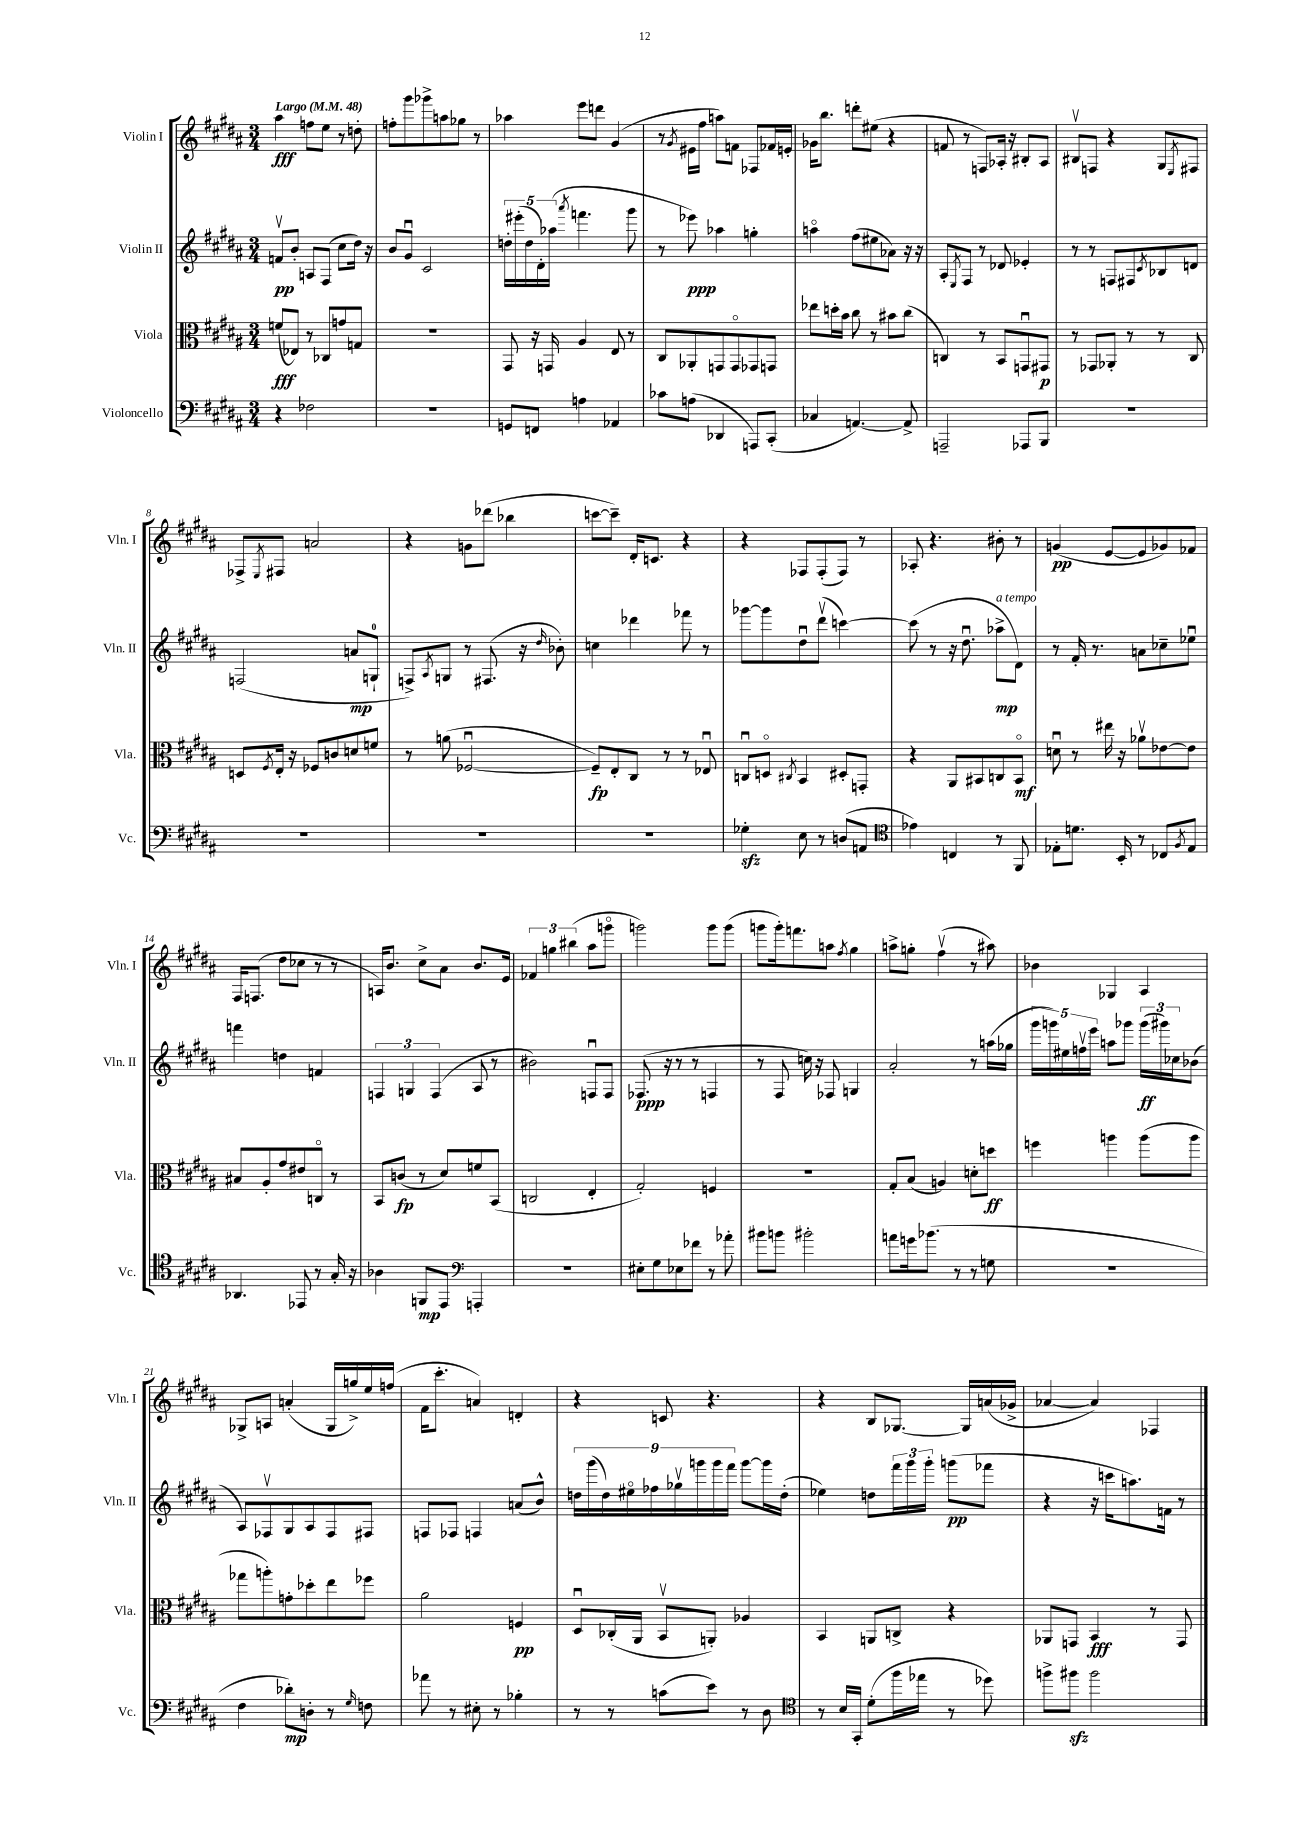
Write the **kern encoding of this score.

**kern	**dynam	**kern	**dynam	**kern	**dynam	**kern	**dynam
*part4	*part4	*part3	*part3	*part2	*part2	*part1	*part1
*staff4	*staff4	*staff3	*staff3	*staff2	*staff2	*staff1	*staff1
*I"Violoncello	*	*I"Viola	*	*I"Violin II	*	*I"Violin I	*
*I'Vc.	*	*I'Vla.	*	*I'Vln. II	*	*I'Vln. I	*
*clefF4	*	*clefC3	*	*clefG2	*	*clefG2	*
*k[f#c#g#d#a#]	*	*k[f#c#g#d#a#]	*	*k[f#c#g#d#a#]	*	*k[f#c#g#d#a#]	*
*M3/4	*	*M3/4	*	*M3/4	*	*M3/4	*
*MM48	*	*MM48	*	*MM48	*	*MM48	*
=1	=1	=1	=1	=1	=1	=1	=1
!	!	!	!	!	!	!LO:TX:a:B:t=Largo	!
4r	.	(8fn/L	fff	8fnv/L	pp	4aa#\	fff
.	.	8E-X/J)	.	8b'/J	.	.	.
2F-X\	.	8r	.	8An/L	.	8ffn\L	.
.	.	8C-X/L	.	(8F#/J	.	8ee\J	.
.	.	8gn/	.	8cc#\L	.	8r	.
.	.	8Gn/J	.	16dd#\Jk)	.	8ddn'\	.
.	.	.	.	16r	.	.	.
=2	=2	=2	=2	=2	=2	=2	=2
2.r	.	2.r	.	8b/L	.	8ffn'\L	.
.	.	.	.	8g#u/J	.	8ggg#\	.
.	.	.	.	2c#/	.	8ggg-X^\	.
.	.	.	.	.	.	8aan\	.
.	.	.	.	.	.	8gg-X\J	.
.	.	.	.	.	.	8r	.
=3	=3	=3	=3	=3	=3	=3	=3
8GGn/L	.	8GG#/	.	20ddn'\LL	.	4aa-X\	.
.	.	.	.	(20eee#X'\	.	.	.
.	.	.	.	20dd\	.	.	.
8FFn/J	.	16r	.	.	.	.	.
.	.	.	.	20d#'\)	.	.	.
.	.	16GGn/	.	.	.	.	.
.	.	.	.	(20aa-X\JJ	.	.	.
.	.	.	.	8qaaa#/	.	.	.
4An\	.	4A#/	.	4.fffn\	.	8eee\L	.
.	.	.	.	.	.	8dddn\J	.
4AA-X/	.	8E/	.	.	.	(4g#/	.
.	.	8r	.	8ggg#\	.	.	.
=4	=4	=4	=4	=4	=4	=4	=4
8c-X\L	.	8C#/L	.	8r	.	8r	.
.	.	.	.	.	.	8qg#/	.
(8An\J	.	8AA-X'/	.	8eee-X\)	ppp	16e#X\LL	.
.	.	.	.	.	.	16ff#\JJ	.
4DD-X/	.	8GGn/	.	4aa-X\	.	8aan\L)	.
.	.	8GG/	.	.	.	8fn\J	.
8AAAn/L)	.	8GG-X/	.	4ggn'\	.	8F-X/L	.
(8CC#'/J	.	8GGn/J	.	.	.	16f-X/L	.
.	.	.	.	.	.	16en'/JJ	.
=5	=5	=5	=5	=5	=5	=5	=5
4C-X/	.	8ee-X\L	.	4aan\	.	16g-X\KL	.
.	.	.	.	.	.	8.bb\J	.
.	.	16ddn'\L	.	.	.	.	.
.	.	16b\JJ	.	.	.	.	.
[4.AAn/)	.	8cc#\	.	(8ff#\L	.	8dddn'\L	.
.	.	8r	.	8ee#X\	.	(8ee#X\J	.
.	.	8b#X\L	.	8a-X\J)	.	4r	.
8AA^/]	.	(8cc#\J	.	16r	.	.	.
.	.	.	.	16r	.	.	.
=6	=6	=6	=6	=6	=6	=6	=6
2AAAn~/	.	4Cn/)	.	8A#'/L	.	8fn/	.
.	.	.	.	8qE/	.	.	.
.	.	.	.	8F#/J	.	8r	.
.	.	8r	.	8r	.	8Fn/L)	.
.	.	8BB/L	.	8d-X/	.	16A-X'/Jk	.
.	.	.	.	.	.	16r	.
8AAA-X/L	.	8GGnu/	.	4e-X'/	.	8B#X'/L	.
8BBB/J	.	8GG#X/J	p	.	.	8A-/J	.
=7	=7	=7	=7	=7	=7	=7	=7
2.r	.	8r	.	8r	.	8B#Xv/L	.
.	.	8GG-X/L	.	8r	.	8Fn/J	.
.	.	8AA-X'/J	.	8Fn/L	.	4r	.
.	.	8r	.	8F#X/	.	.	.
.	.	.	.	8qc#/	.	.	.
.	.	8r	.	8B-X/	.	8G#/L	.
.	.	.	.	.	.	8qE/	.
.	.	8C#/	.	8dn/J	.	8F#X/J	.
!!LO:LB:g=z
=8	=8	=8	=8	=8	=8	=8	=8
2.r	.	8Dn/L	.	(2Fn/	.	8F-X^/L	.
.	.	8qF#/	.	.	.	8qE/	.
.	.	16E'/Jk	.	.	.	8F#X/J	.
.	.	16r	.	.	.	.	.
.	.	8F-X/L	.	.	.	2an/	.
.	.	8cn/	.	.	.	.	.
.	.	8dn/	.	8an/L	mp	.	.
.	.	8fn/J	.	8Gn`/J	.	.	.
=9	=9	=9	=9	=9	=9	=9	=9
2.r	.	8r	.	8Fn^/L)	.	4r	.
.	.	.	.	8qA#/	.	.	.
.	.	(8an\	.	8Gn/J	.	.	.
.	.	[2F-Xu/	.	8r	.	8gn\L	.
.	.	.	.	(8.F#X/	.	(8ddd-X\J	.
.	.	.	.	.	.	4bb-X\	.
.	.	.	.	16r	.	.	.
.	.	.	.	16qqdd#/	.	.	.
.	.	.	.	8b-X'\)	.	.	.
=10	=10	=10	=10	=10	=10	=10	=10
2.r	.	8F-~/L])	fp	4ccn\	.	[8cccn\L	.
.	.	8E'/	.	.	.	8ccc~\J])	.
.	.	8C#/J	.	4ddd-X\	.	16d#'/KL	.
.	.	.	.	.	.	8.cn/J	.
.	.	8r	.	.	.	.	.
.	.	8r	.	8fff-X\	.	4r	.
.	.	8E-Xu/	.	8r	.	.	.
=11	=11	=11	=11	=11	=11	=11	=11
4G-Xzz'\	.	8Cnu/L	.	[8ggg-X\L	.	4r	.
.	.	8Dn/J	.	8ggg-\]	.	.	.
.	.	8qC#X/	.	.	.	.	.
8E\	.	4BB/	.	8dd#u\	.	8F-X/L	.
8r	.	.	.	(8ddd#v\J	.	(8F-'/	.
(8Dn/L	.	8D#X'/L	.	[4cccn\)	.	8F-/J)	.
8AAn/J	.	8GGn'/J	.	.	.	8r	.
=12	=12	=12	=12	=12	=12	=12	=12
*clefC4	*	*	*	*	*	*	*
4e-X\)	.	4r	.	(8ccc\]	.	8A-X'/	.
.	.	.	.	8r	.	4.r	.
4Cn/	.	8AA#/L	.	16r	.	.	.
.	.	.	.	8.dd#u\	.	.	.
.	.	8BB#X/	.	.	.	.	.
!	!	!	!	!LO:TX:a:i:t=a tempo	!	!	!
8r	.	8Cn/	.	8aa-X^\L	mp	8b#X'\	.
8FF#/	.	8BB#/J	mf	8d#\J)	.	8r	.
=13	=13	=13	=13	=13	=13	=13	=13
8E-X'\L	.	8dnu\	.	8r	.	(4gn/	pp
8.dn\J	.	8r	.	16f#'/	.	.	.
.	.	.	.	8.r	.	.	.
.	.	16ee#X\	.	.	.	[8e/L	.
16BB'/	.	16r	.	.	.	.	.
8r	.	8a-Xv\L	.	8an\L	.	8e/]	.
8C-X/L	.	[8e-X\	.	8cc-X~\	.	8g-X/)	.
8qF#/	.	.	.	.	.	.	.
8E-/J	.	8e-\J]	.	8ee-Xu\J	.	8f-X/J	.
!!LO:LB:g=z
=14	=14	=14	=14	=14	=14	=14	=14
4.AA-X/	.	8B#X/L	.	4fffn\	.	16F#/KL	.
.	.	.	.	.	.	(8.Fn/J	.
.	.	8A#'/	.	.	.	.	.
.	.	8g#/	.	4ddn\	.	8dd#\L	.
8EE-X/	.	8e#X/	.	.	.	8cc-X\J	.
8r	.	8Cn/J	.	4fn/	.	8r	.
16G#'/	.	8r	.	.	.	8r	.
16r	.	.	.	.	.	.	.
=15	=15	=15	=15	=15	=15	=15	=15
4A-X\	.	8BB/L	.	6Fn/	.	16An/KL)	.
.	.	.	.	.	.	8.b/J	.
.	.	(8cn/J	fp	.	.	.	.
.	.	.	.	6Gn/	.	.	.
8FFn/L	mp	8r	.	.	.	8cc#^\L	.
.	.	.	.	(6F/	.	.	.
8EE/J	.	8d#/L)	.	.	.	8a#\J	.
*clefF4	*	*	*	*	*	*	*
4AAAn'/	.	8fn/	.	8A#/	.	8.b/L	.
.	.	(8BB/J	.	8r	.	.	.
.	.	.	.	.	.	16e/Jk	.
=16	=16	=16	=16	=16	=16	=16	=16
2.r	.	2Cn/	.	2b#X\)	.	6f-X/	.
.	.	.	.	.	.	6ggn\	.
.	.	.	.	.	.	(6bb#X\	.
.	.	4E'/	.	8Fnu/L	.	8aa#\L	.
.	.	.	.	8F/J	.	8gggn\J	.
=17	=17	=17	=17	=17	=17	=17	=17
8E#X'\L	.	2G#'/)	.	(8.F-X/	ppp	2gggn\)	.
8G#\	.	.	.	.	.	.	.
.	.	.	.	16r	.	.	.
8E-X\	.	.	.	8r	.	.	.
8f-X\J	.	.	.	8r	.	.	.
8r	.	4Fn/	.	4Fn/	.	8ggg\L	.
8a-X'\	.	.	.	.	.	(8ggg\J	.
=18	=18	=18	=18	=18	=18	=18	=18
8b#X\L	.	2.r	.	8r	.	8gggn\L	.
8bn\J	.	.	.	8F#/	.	16ggg'\k)	.
.	.	.	.	.	.	8.fffn\	.
2b#X'\	.	.	.	16ccn\)	.	.	.
.	.	.	.	16r	.	.	.
.	.	.	.	8F-X/	.	8aan\J	.
.	.	.	.	.	.	8qff#/	.
.	.	.	.	4Gn/	.	4gg#\	.
=19	=19	=19	=19	=19	=19	=19	=19
8an\L	.	8G#'/L	.	2a#'/	.	8aan^\L	.
16gn\k	.	(8B/J	.	.	.	8ggn'\J	.
(8.b-X\J	.	.	.	.	.	.	.
.	.	4An/)	.	.	.	(4ff#v\	.
8r	.	.	.	.	.	.	.
8r	.	8dn'\L	.	8r	.	8r	.
8Gn\	.	8ddn\J	ff	(16aan\LL	.	8aa#X\)	.
.	.	.	.	16gg-X\JJ	.	.	.
=20	=20	=20	=20	=20	=20	=20	=20
2.r	.	4ffn\	.	20ggg#\LL	.	4b-X\	.
.	.	.	.	20gggn\)	.	.	.
.	.	.	.	20ee#X\	.	.	.
.	.	.	.	20ffnv\	.	.	.
.	.	.	.	20eee\JJ	.	.	.
.	.	4aan\	.	8aan\L	.	4G-X/	.
.	.	.	.	8ggg-X\J	.	.	.
.	.	(8aa\L	.	(24ggg-\LL	ff	4A#/	.
.	.	.	.	24ggg#X\)	.	.	.
.	.	.	.	24cc-X\J	.	.	.
.	.	8aa\J	.	(8b-X\J	.	.	.
!!LO:LB:g=z
=21	=21	=21	=21	=21	=21	=21	=21
4F#\	.	8gg-X\L	.	8A#/L)	.	8G-X^/L	.
.	.	8aan'\)	.	8F-Xv/	.	8An/J	.
8d-X'\L)	mp	8gn'\	.	8G#/	.	(4an'/	.
8Dn'\J	.	8dd-X'\	.	8A#/	.	.	.
8r	.	8ee\	.	8F-/	.	16G-/LL	.
.	.	.	.	.	.	16ggn^/)	.
16qqG#/	.	.	.	.	.	.	.
8Fn\	.	8ff-X\J	.	8F#X/J	.	16ee/	.
.	.	.	.	.	.	(16ffn/JJ	.
=22	=22	=22	=22	=22	=22	=22	=22
8a-X\	.	2a#\	.	8Fn/L	.	16f#\KL	.
.	.	.	.	.	.	8.ccc#'\J	.
8r	.	.	.	8F-X/J	.	.	.
8E#X'\	.	.	.	4Fn/	.	4an/)	.
8r	.	.	.	.	.	.	.
4B-X'\	.	4Fn/	pp	(8an/L	.	4dn'/	.
.	.	.	.	8b^^/J)	.	.	.
=23	=23	=23	=23	=23	=23	=23	=23
8r	.	8D#u/L	.	18ddn\LL	.	4r	.
.	.	.	.	(18ggg#\	.	.	.
.	.	.	.	18dd\)	.	.	.
8r	.	(16C-X'/L	.	.	.	.	.
.	.	.	.	18ee#X\	.	.	.
.	.	16AA#/JJ	.	.	.	.	.
.	.	.	.	18ff-X\	.	.	.
(8cn\L	.	8BBv/L	.	.	.	8cn/	.
.	.	.	.	18gg-Xv\	.	.	.
.	.	.	.	18gggn\	.	.	.
8e\J)	.	8AAn'/J)	.	.	.	4.r	.
.	.	.	.	18ggg\	.	.	.
.	.	.	.	18fff#\JJ	.	.	.
8r	.	4A-X/	.	[8ggg\L	.	.	.
8D#\	.	.	.	16ggg\L]	.	.	.
.	.	.	.	(16dd'\JJ	.	.	.
=24	=24	=24	=24	=24	=24	=24	=24
*clefC4	*	*	*	*	*	*	*
8r	.	4BB/	.	4ee-X\)	.	4r	.
16B/LL	.	.	.	.	.	.	.
16GG#'/JJ	.	.	.	.	.	.	.
(8d#'\L	.	8AAn/L	.	8ddn\L	.	8B/L	.
16ff#\L	.	8Cn^/J	.	24fff#\L	.	[8.G-X/J	.
.	.	.	.	24ggg#\	.	.	.
16ee-X\JJ	.	.	.	.	.	.	.
.	.	.	.	24ggg#'\JJ	.	.	.
8r	.	4r	.	(8gggn\L	pp	.	.
.	.	.	.	.	.	16G-/LL]	.
8dd-X\)	.	.	.	8fff-X\J	.	(16an/	.
.	.	.	.	.	.	16g-X^/JJ	.
=25	=25	=25	=25	=25	=25	=25	=25
8ffn^\L	.	8AA-X/L	.	4r	.	[4a-X/	.
8ff#Xzz\J	.	8GGn/J	.	.	.	.	.
2ff#\	.	4BB/	fff	16r	.	4a-/])	.
.	.	.	.	16cccn\KL	.	.	.
.	.	.	.	8.aan\)	.	.	.
.	.	8r	.	.	.	4F-X/	.
.	.	.	.	16fn\Jk	.	.	.
.	.	8GG/	.	8r	.	.	.
==	==	==	==	==	==	==	==
*-	*-	*-	*-	*-	*-	*-	*-
